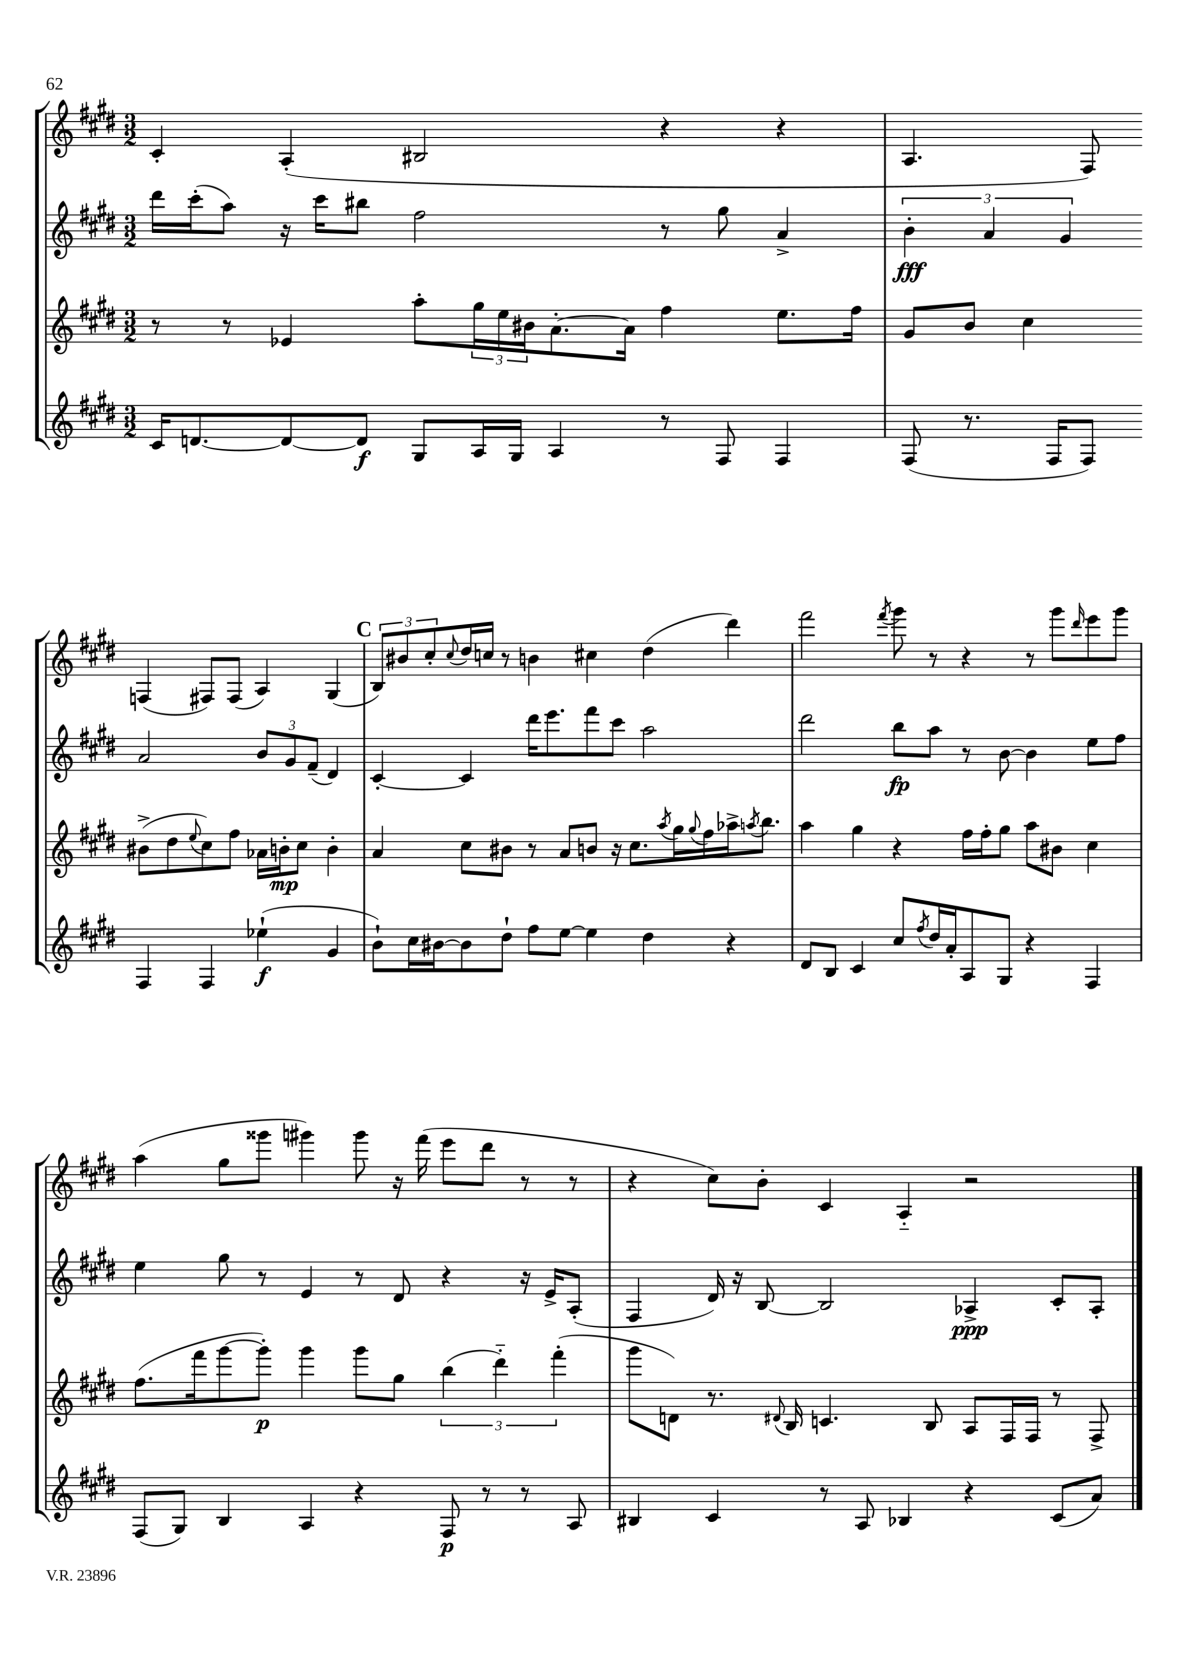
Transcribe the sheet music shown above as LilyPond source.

<<
\new StaffGroup <<
\new Staff = "s0" {
    \clef treble \key e \major \numericTimeSignature \time 3/2
    cis'4-. a4-.( bis2 r4 r4 |
    a4. fis8) f4( fis8) fis8( a4) gis4( |
    \mark \markup { \bold "C" } \tuplet 3/2 { b8) bis'8 cis''8-. } \appoggiatura { cis''8 } dis''16 c''16 r8 b'4 cis''4 dis''4( dis'''4) |
    fis'''2 \acciaccatura { fis'''8 } gis'''8 r8 r4 r8 gis'''8 \grace { dis'''16 } e'''8 gis'''8 |
    a''4( gis''8 gisis'''8 gis'''4) gis'''8 r16 fis'''16( e'''8 dis'''8 r8 r8 |
    r4 cis''8) b'8-. cis'4 a4-_ r2 \bar "|." |
}
\new Staff = "s1" {
    \clef treble \key e \major \numericTimeSignature \time 3/2
    dis'''16 cis'''16-.( a''8) r16 cis'''16 bis''8 fis''2 r8 gis''8 a'4-> |
    \tuplet 3/2 { b'4-.\fff a'4 gis'4 } a'2 \tuplet 3/2 { b'8 gis'8 fis'8--( } dis'4) |
    \mark \markup { \bold "C" } cis'4~-. cis'4 dis'''16 e'''8. fis'''8 cis'''8 a''2 |
    dis'''2 b''8\fp a''8 r8 b'8~ b'4 e''8 fis''8 |
    e''4 gis''8 r8 e'4 r8 dis'8 r4 r16 e'16-> a8-.( |
    fis4 dis'16) r16 b8~ b2 aes4->\ppp cis'8-. aes8-. \bar "|." |
}
\new Staff = "s2" {
    \clef treble \key e \major \numericTimeSignature \time 3/2
    r8 r8 ees'4 a''8-. \tuplet 3/2 { gis''16 e''16 bis'16 } a'8.~-. a'16 fis''4 e''8. fis''16 |
    gis'8 b'8 cis''4 bis'8->( dis''8 \appoggiatura { e''8 } cis''8) fis''8 aes'16 b'16-.\mp cis''8 b'4-. |
    \mark \markup { \bold "C" } a'4 cis''8 bis'8 r8 a'8 b'8 r16 cis''8. \acciaccatura { a''8 } gis''16 \appoggiatura { gis''8 } fis''16 aes''16-> \acciaccatura { a''8 } b''8. |
    a''4 gis''4 r4 fis''16 fis''16-. gis''8 a''8 bis'8 cis''4 |
    fis''8.( fis'''16 gis'''8~ gis'''8-.\p) gis'''4 gis'''8 gis''8 \tuplet 3/2 { b''4( dis'''4-_) fis'''4-.( } |
    gis'''8 d'8) r8. \appoggiatura { dis'8 } b16 c'4. b8 a8 fis16 fis16 r8 fis8-> \bar "|." |
}
\new Staff = "s3" {
    \clef treble \key e \major \numericTimeSignature \time 3/2
    cis'16 d'8.~ d'8~ d'8\f gis8 a16 gis16 a4 r8 fis8 fis4 |
    fis8( r8. fis16 fis8) fis4 fis4 ees''4-!\f( gis'4 |
    \mark \markup { \bold "C" } b'8-!) cis''16 bis'16~ bis'8 dis''8-! fis''8 e''8~ e''4 dis''4 r4 |
    dis'8 b8 cis'4 cis''8 \acciaccatura { fis''8 } dis''16 a'16-. a8 gis8 r4 fis4 |
    fis8( gis8) b4 a4 r4 fis8\p r8 r8 a8 |
    bis4 cis'4 r8 a8 bes4 r4 cis'8( a'8) \bar "|." |
}
>>
>>
\layout { \context { \Score \remove "Bar_number_engraver" } }
